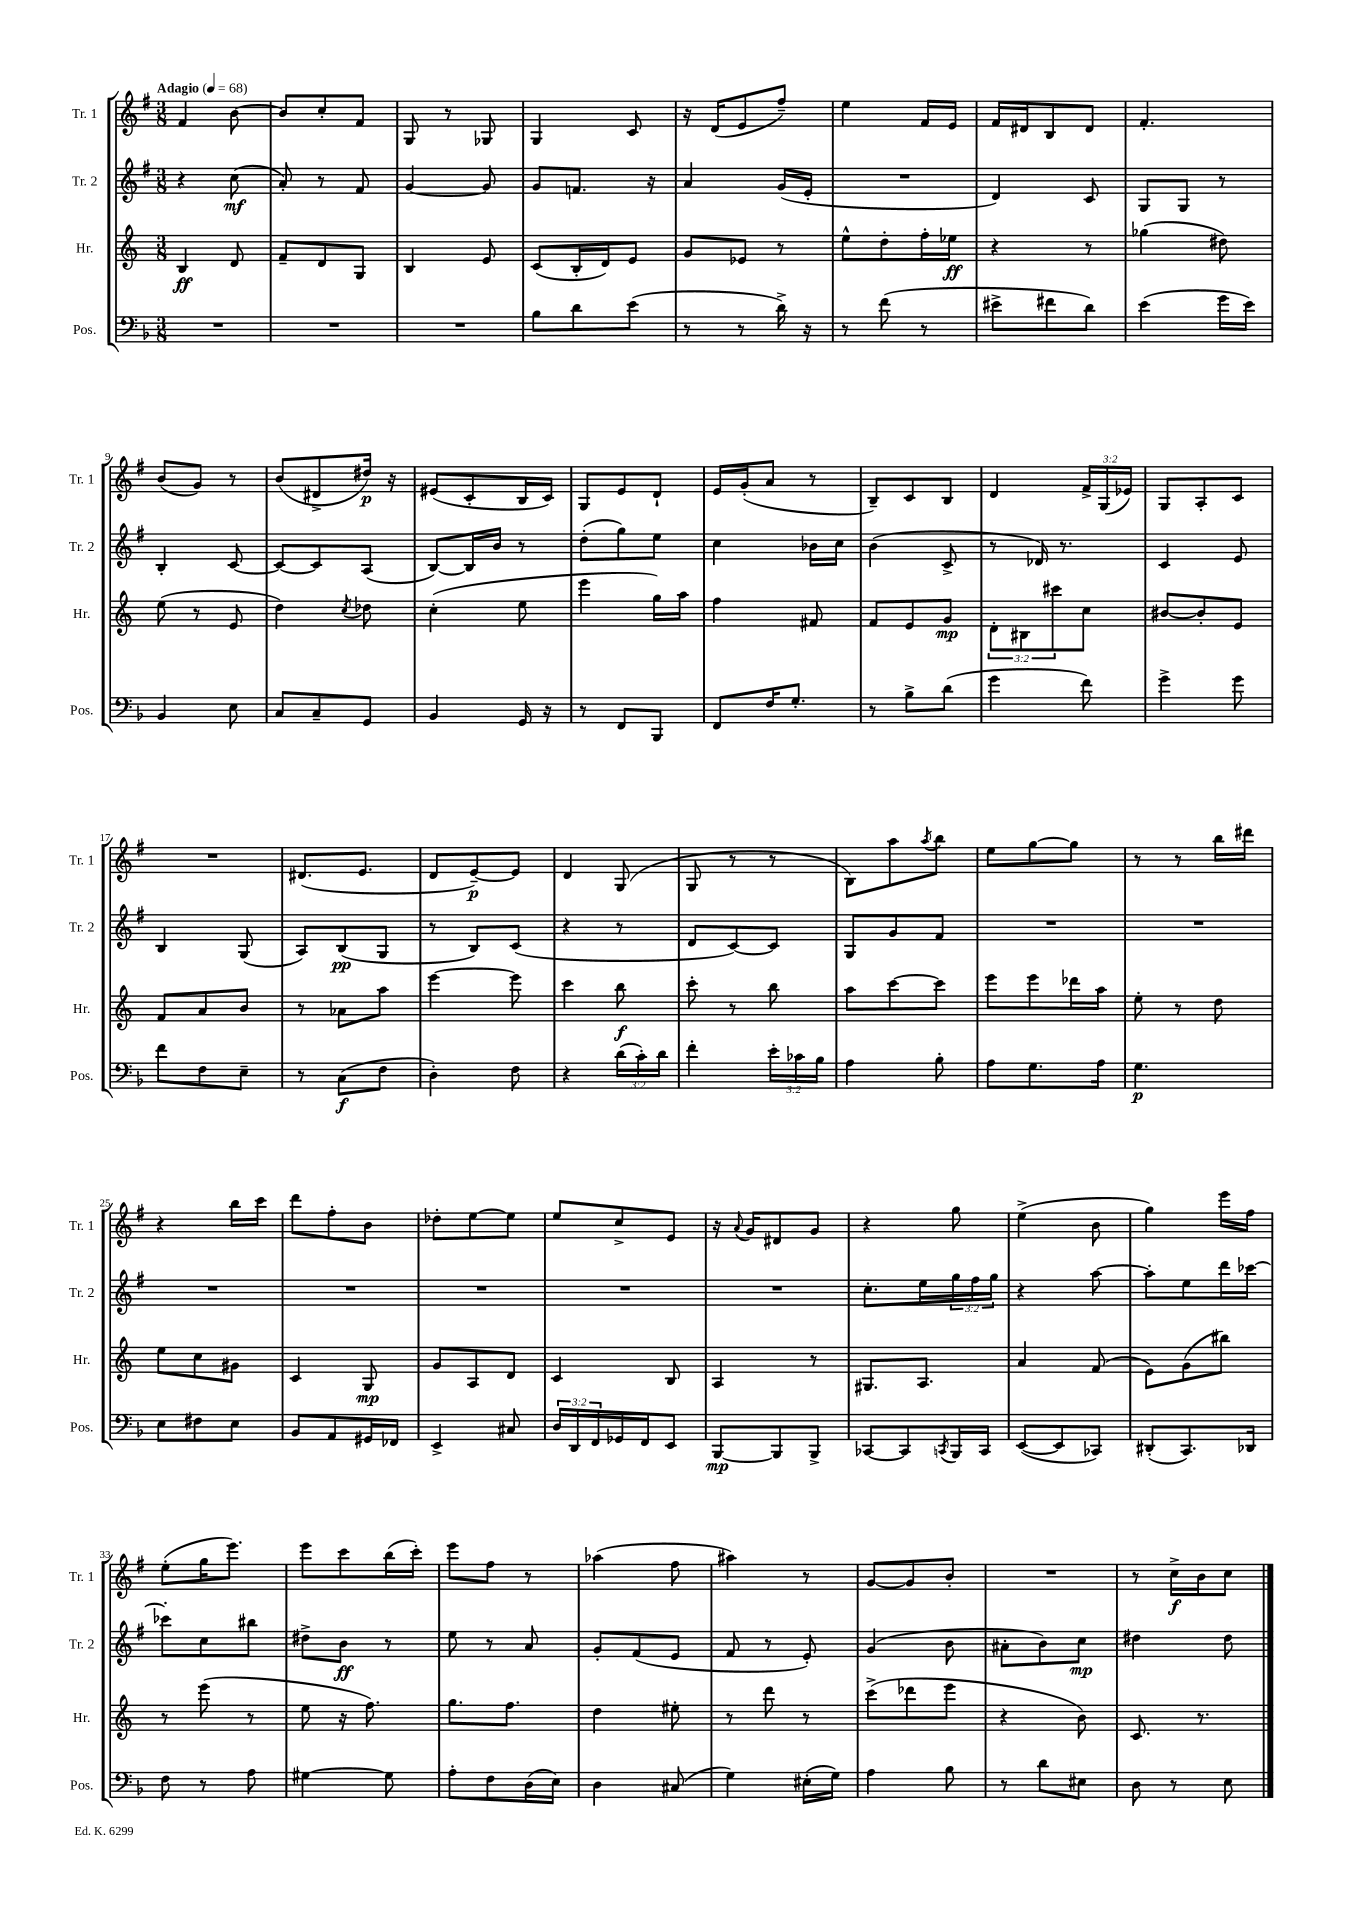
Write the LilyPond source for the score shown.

<<
\new StaffGroup <<
\new Staff = "s0" \with { instrumentName = "Tr. 1" shortInstrumentName = "Tr. 1" } {
    \clef treble \key g \major \numericTimeSignature \time 3/8 \override Staff.TupletNumber.text = #tuplet-number::calc-fraction-text \tempo "Adagio" 4 = 68
    fis'4 b'8~ |
    b'8 c''8-. fis'8 |
    g8 r8 ges8 |
    g4 c'8 |
    r16 d'16( e'8 fis''8--) |
    e''4 fis'16 e'16 |
    fis'16 dis'16 b8 dis'8 |
    fis'4.-. |
    b'8( g'8) r8 |
    b'8( dis'8-> dis''16\p) r16 |
    eis'8( c'8-. b16 c'16) |
    g8 e'8 d'8-! |
    e'16 g'16-.( a'8 r8 |
    b8--) c'8 b8 |
    d'4 \tuplet 3/2 { fis'16-> g16( ees'16) } |
    g8 a8-. c'8 |
    R4. |
    dis'8.( e'8. |
    d'8 e'8~--\p) e'8 |
    d'4 g8( |
    g8 r8 r8 |
    b8) a''8 \acciaccatura { a''8 } b''8 |
    e''8 g''8~ g''8 |
    r8 r8 b''16 dis'''16 |
    r4 b''16 c'''16 |
    d'''8 fis''8-. b'8 |
    des''8-. e''8~ e''8 |
    e''8 c''8-> e'8 |
    r16 \appoggiatura { a'8 } g'16 dis'8 g'8 |
    r4 g''8 |
    e''4->( b'8 |
    g''4) e'''16 fis''16 |
    e''8-.( g''16 e'''8.) |
    e'''8 c'''8 b''16( c'''16-.) |
    e'''8 fis''8 r8 |
    aes''4( fis''8 |
    ais''4) r8 |
    g'8~ g'8 b'8-. |
    R4. |
    r8 c''16->\f b'16 c''8 \bar "|." |
}
\new Staff = "s1" \with { instrumentName = "Tr. 2" shortInstrumentName = "Tr. 2" } {
    \clef treble \key g \major \numericTimeSignature \time 3/8 \override Staff.TupletNumber.text = #tuplet-number::calc-fraction-text
    r4 c''8\mf( |
    a'8-.) r8 fis'8 |
    g'4~ g'8 |
    g'8 f'8. r16 |
    a'4 g'16( e'16-. |
    R4. |
    d'4) c'8 |
    g8 g8 r8 |
    b4-. c'8~ |
    c'8~ c'8 a8( |
    b8~) b16 b'16 r8 |
    d''8-.( g''8) e''8 |
    c''4 bes'16 c''16 |
    b'4( c'8-> |
    r8 des'16) r8. |
    c'4 e'8 |
    b4 g8( |
    a8) b8\pp( g8 |
    r8 b8) c'8( |
    r4 r8 |
    d'8 c'8~) c'8 |
    g8 g'8 fis'8 |
    R4. |
    R4. |
    R4. |
    R4. |
    R4. |
    R4. |
    R4. |
    c''8.-. e''16 \tuplet 3/2 { g''16 fis''16 g''16 } |
    r4 a''8~ |
    a''8-. e''8 d'''16 ces'''16~ |
    ces'''8-. c''8 bis''8 |
    dis''8-> b'8\ff r8 |
    e''8 r8 a'8 |
    g'8-. fis'8( e'8 |
    fis'8 r8 e'8-.) |
    g'4( b'8 |
    ais'8-. b'8) c''8\mp |
    dis''4 dis''8 \bar "|." |
}
\new Staff = "s2" \with { instrumentName = "Hr." shortInstrumentName = "Hr." } {
    \clef treble \key c \major \numericTimeSignature \time 3/8 \override Staff.TupletNumber.text = #tuplet-number::calc-fraction-text
    b4\ff d'8 |
    f'8-- d'8 g8 |
    b4 e'8 |
    c'8( b16-. d'16) e'8 |
    g'8 ees'8 r8 |
    e''8-^ d''8-. f''16-. ees''16\ff |
    r4 r8 |
    ges''4( dis''8) |
    e''8( r8 e'8 |
    d''4) \acciaccatura { c''8 } des''8 |
    c''4-.( e''8 |
    e'''4 g''16) a''16 |
    f''4 fis'8 |
    f'8 e'8 g'8\mp |
    \tuplet 3/2 { d'8-. bis8 cis'''8 } c''8 |
    bis'8~ bis'8-. e'8 |
    f'8 a'8 b'8 |
    r8 aes'8 a''8 |
    e'''4~ e'''8 |
    c'''4 b''8\f |
    c'''8-. r8 b''8 |
    a''8 c'''8~ c'''8 |
    e'''8 e'''8 des'''16 a''16 |
    e''8-. r8 d''8 |
    e''8 c''8 gis'8 |
    c'4 g8\mp |
    g'8 a8 d'8 |
    c'4 b8 |
    a4 r8 |
    gis8. a8. |
    a'4 f'8( |
    e'8) g'8( bis''8) |
    r8 e'''8( r8 |
    e''8 r16 f''8.) |
    g''8. f''8. |
    d''4 eis''8-. |
    r8 d'''8 r8 |
    c'''8->( des'''8 e'''8 |
    r4 b'8) |
    c'8. r8. \bar "|." |
}
\new Staff = "s3" \with { instrumentName = "Pos." shortInstrumentName = "Pos." } {
    \clef bass \key f \major \numericTimeSignature \time 3/8 \override Staff.TupletNumber.text = #tuplet-number::calc-fraction-text
    R4. |
    R4. |
    R4. |
    bes8 d'8 e'8( |
    r8 r8 d'16->) r16 |
    r8 f'8( r8 |
    eis'8-> fis'8 d'8) |
    e'4( g'16 e'16) |
    bes,4 e8 |
    c8 c8-- g,8 |
    bes,4 g,16 r16 |
    r8 f,8 bes,,8 |
    f,8 f16 g8.-. |
    r8 bes8-> d'8( |
    g'4 f'8) |
    g'4-> g'8 |
    f'8 f8 e8-- |
    r8 c8\f( f8 |
    d4-.) f8 |
    r4 \tuplet 3/2 { d'16( c'16-.) d'16 } |
    f'4-. \tuplet 3/2 { e'16-. ces'16 bes16 } |
    a4 bes8-. |
    a8 g8. a16 |
    g4.\p |
    e8 fis8 e8 |
    bes,8 a,8 gis,16 fes,16 |
    e,4-> cis8 |
    \tuplet 3/2 { d16 d,16 f,16 } ges,16 f,16 e,8 |
    bes,,8~\mp bes,,8 bes,,8-> |
    ces,8~ ces,8 \acciaccatura { c,8 } bes,,16 c,16 |
    e,8~( e,8 ces,8) |
    dis,8-.( c,8.) des,16 |
    f8 r8 a8 |
    gis4~ gis8 |
    a8-. f8 d16( e16) |
    d4 cis8( |
    g4) eis16-.( g16) |
    a4 bes8 |
    r8 d'8 eis8 |
    d8 r8 e8 \bar "|." |
}
>>
>>
